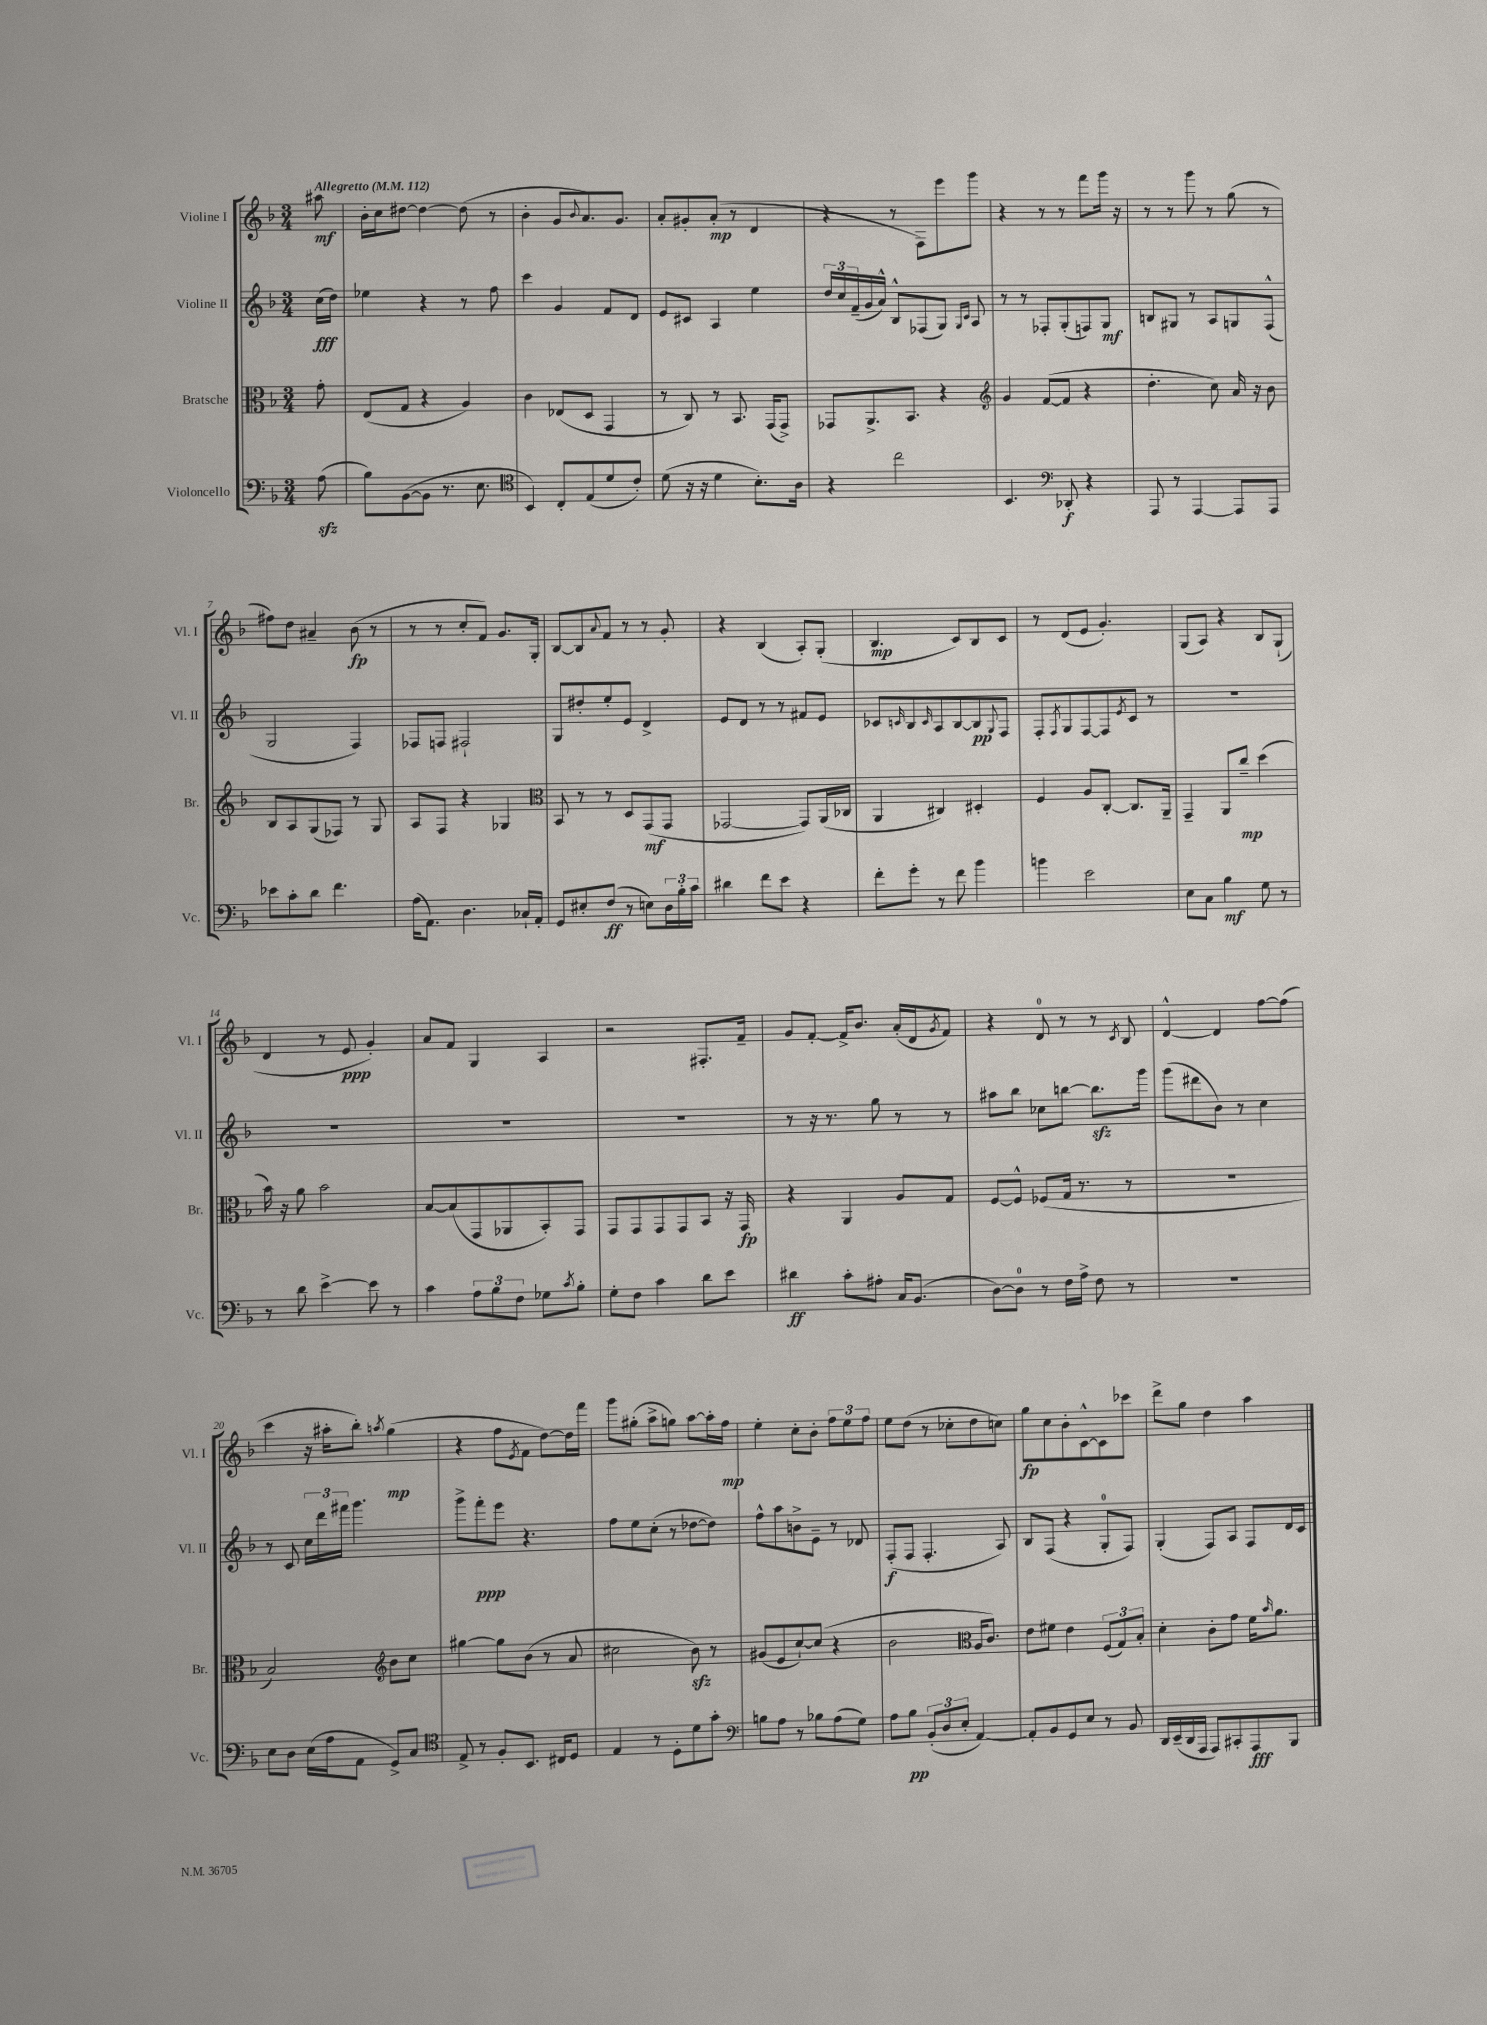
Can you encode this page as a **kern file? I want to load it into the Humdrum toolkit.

**kern	**dynam	**kern	**dynam	**kern	**dynam	**kern	**dynam
*part4	*part4	*part3	*part3	*part2	*part2	*part1	*part1
*staff4	*staff4	*staff3	*staff3	*staff2	*staff2	*staff1	*staff1
*I"Violoncello	*	*I"Bratsche	*	*I"Violine II	*	*I"Violine I	*
*I'Vc.	*	*I'Br.	*	*I'Vl. II	*	*I'Vl. I	*
*clefF4	*	*clefC3	*	*clefG2	*	*clefG2	*
*k[b-]	*	*k[b-]	*	*k[b-]	*	*k[b-]	*
*M3/4	*	*M3/4	*	*M3/4	*	*M3/4	*
*MM112	*	*MM112	*	*MM112	*	*MM112	*
=	=	=	=	=	=	=	=
!	!	!	!	!	!	!LO:TX:a:B:t=Allegretto	!
(8Azz\	.	8g'\	.	(16cc\LL	fff	8aa#X\	mf
.	.	.	.	16dd\JJ)	.	.	.
=1	=1	=1	=1	=1	=1	=1	=1
8B-\L)	.	(8E/L	.	4ee-X\	.	16b-'\LL	.
.	.	.	.	.	.	16cc\J	.
([8BB-\	.	8G/J	.	.	.	[8dd#X\J	.
8BB-\J]	.	4r	.	4r	.	4dd#\_	.
8.r	.	.	.	.	.	.	.
.	.	4A/)	.	8r	.	(8dd#\]	.
8.E\	.	.	.	.	.	.	.
.	.	.	.	8ff\	.	8r	.
=2	=2	=2	=2	=2	=2	=2	=2
*clefC4	*	*	*	*	*	*	*
4BB-/)	.	4c\	.	4ccc\	.	4b-'\	.
8C'/L	.	(8E-X/L	.	4g/	.	8g/L	.
.	.	.	.	.	.	8qqb-/	.
(8E/	.	8D/J	.	.	.	8.a/)	.
8d/	.	4GG/	.	8f/L	.	.	.
.	.	.	.	.	.	8.g/J	.
8c'/J)	.	.	.	8d/J	.	.	.
=3	=3	=3	=3	=3	=3	=3	=3
(8d\	.	8r	.	8e/L	.	8a'/L	.
16r	.	8C/)	.	8c#X/J	.	8g#X'/	.
16r	.	.	.	.	.	.	.
4d\	.	8r	.	4A/	.	(8a'/J	mp
.	.	8.BB-/	.	.	.	8r	.
8.B-'\L)	.	.	.	4ee\	.	4d/	.
.	.	(16GG/KL	.	.	.	.	.
.	.	8GG^/J)	.	.	.	.	.
16A\Jk	.	.	.	.	.	.	.
=4	=4	=4	=4	=4	=4	=4	=4
4r	.	8GG-X/L	.	24dd/LL	.	4r	.
.	.	.	.	24cc/	.	.	.
.	.	.	.	(24f~/	.	.	.
.	.	8.AA^/	.	16g/	.	.	.
.	.	.	.	16a^^/JJ)	.	.	.
2cc\	.	.	.	8B-^^/L	.	8r	.
.	.	8.BB-/J	.	.	.	.	.
.	.	.	.	(8F-X/	.	8F\L)	.
.	.	4r	.	8G/J)	.	8eee\	.
.	.	.	.	16qqG/LL	.	.	.
.	.	.	.	16qqc/JJ	.	.	.
.	.	.	.	8A/	.	8ggg\J	.
=5	=5	=5	=5	=5	=5	=5	=5
*	*	*clefG2	*	*	*	*	*
4.BB-/	.	4g/	.	8r	.	4r	.
.	.	.	.	8r	.	.	.
.	.	([8f/L	.	8F-X'/L	.	8r	.
*clefF4	*	*	*	*	*	*	*
8DD-X'/	f	8f/J]	.	(8G'/	.	8r	.
4r	.	4r	.	8Fn/)	.	8fff\L	.
.	.	.	.	8G/J	mf	16ggg\Jk	.
.	.	.	.	.	.	16r	.
=6	=6	=6	=6	=6	=6	=6	=6
8AAA/	.	4.dd'\	.	8Bn/L	.	8r	.
8r	.	.	.	8G#X/J	.	8r	.
[4AAA/	.	.	.	8r	.	8ggg\	.
.	.	8cc\)	.	8A/L	.	8r	.
8AAA/L]	.	16a/	.	8Gn/	.	(8gg\	.
.	.	16r	.	.	.	.	.
8AAA/J	.	8b-\	.	(8F^^/J	.	8r	.
!!LO:LB:g=z
=7	=7	=7	=7	=7	=7	=7	=7
8e-X\L	.	8B-/L	.	2G/	.	8ff#X\L)	.
8c'\	.	8A/	.	.	.	8dd\J	.
8d\J	.	(8G/	.	.	.	4a#X~/	.
4.f\	.	8F-X/J)	.	.	.	.	.
.	.	8r	.	4F/)	.	(8b-\	fp
.	.	8G/	.	.	.	8r	.
=8	=8	=8	=8	=8	=8	=8	=8
(16A\KL	.	8A/L	.	8F-X/L	.	8r	.
8.AA\J)	.	.	.	.	.	.	.
.	.	8F/J	.	8Fn/J	.	8r	.
4.D\	.	4r	.	2F#X`/	.	8cc'/L	.
.	.	.	.	.	.	8f/J)	.
.	.	4G-X/	.	.	.	8.g/L	.
16C-X`/LL	.	.	.	.	.	.	.
16AA'/JJ	.	.	.	.	.	16G'/Jk	.
=9	=9	=9	=9	=9	=9	=9	=9
*	*	*clefC3	*	*	*	*	*
8GG/L	.	8BB-/	.	8G/L	.	[8B-/L	.
8E#X'/	.	8r	.	8dd#X'/	.	8B-/]	.
.	.	.	.	.	.	8qqa/	.
(8F/J	ff	8r	.	8ee'/	.	8f/J	.
8r	.	8D/L	.	8e/J	.	8r	.
8En\L)	.	(8GG/	mf	4d^/	.	8r	.
24D\L	.	8GG/J	.	.	.	8g'/	.
24B-'\	.	.	.	.	.	.	.
24c\JJ	.	.	.	.	.	.	.
=10	=10	=10	=10	=10	=10	=10	=10
4d#X\	.	[2GG-X/	.	8e/L	.	4r	.
.	.	.	.	8d/J	.	.	.
8f\L	.	.	.	8r	.	(4B-/	.
8e\J	.	.	.	8r	.	.	.
4r	.	8GG-/L])	.	8f#X/L	.	8A'/L)	.
.	.	(16AA/L	.	8e/J	.	(8G'/J	.
.	.	16C-X/JJ	.	.	.	.	.
=11	=11	=11	=11	=11	=11	=11	=11
8f'\L	.	4AA/	.	8c-X/L	.	4.B-/	mp
.	.	.	.	16qqcn/	.	.	.
8g'\J	.	.	.	8B-/	.	.	.
.	.	.	.	16qqc/	.	.	.
8r	.	4C#X/)	.	8A/	.	.	.
8f\	.	.	.	[8B-/	.	8c/L)	.
4b-\	.	4D#X'/	.	8B-/]	pp	8B-/	.
.	.	.	.	8qqG/	.	.	.
.	.	.	.	8F/J	.	8c/J	.
=12	=12	=12	=12	=12	=12	=12	=12
4bn\	.	4F/	.	8F'/L	.	8r	.
.	.	.	.	8qF/	.	.	.
.	.	.	.	8G/	.	(8d/L	.
2e\	.	8A/L	.	[8F/	.	8e/J	.
.	.	[8C'/J	.	8F/]	.	4.g'/)	.
.	.	.	.	8qe/	.	.	.
.	.	8.C/L]	.	8c/J	.	.	.
.	.	.	.	8r	.	.	.
.	.	16AA~/Jk	.	.	.	.	.
=13	=13	=13	=13	=13	=13	=13	=13
8E\L	.	4GG~/	.	2.r	.	(8G/L	.
8C\J	.	.	.	.	.	8A/J)	.
4B-\	mf	8AA/L	.	.	.	4r	.
.	.	8cc~/J	mp	.	.	.	.
8G\	.	(4dd\	.	.	.	8B-/L	.
8r	.	.	.	.	.	(8G`/J	.
!!LO:LB:g=z
=14	=14	=14	=14	=14	=14	=14	=14
8r	.	16b-\)	.	2.r	.	4d/	.
.	.	16r	.	.	.	.	.
8d\	.	8a\	.	.	.	.	.
[4e^\	.	2b-\	.	.	.	8r	.
.	.	.	.	.	.	8e/	ppp
8e\]	.	.	.	.	.	4g'/)	.
8r	.	.	.	.	.	.	.
=15	=15	=15	=15	=15	=15	=15	=15
4c\	.	[8B-/L	.	2.r	.	8a/L	.
.	.	(8B-/]	.	.	.	8f/J	.
12A\L	.	8GG/	.	.	.	4G/	.
12B-\	.	.	.	.	.	.	.
.	.	8AA-X/	.	.	.	.	.
12F\J	.	.	.	.	.	.	.
8G-X\L	.	8BB-'/)	.	.	.	4A/	.
8qc/	.	.	.	.	.	.	.
8B-'\J	.	8GG/J	.	.	.	.	.
=16	=16	=16	=16	=16	=16	=16	=16
8G'\L	.	8GG/L	.	2.r	.	2r	.
8F\J	.	8GG/	.	.	.	.	.
4c\	.	8GG/	.	.	.	.	.
.	.	8GG/	.	.	.	.	.
8d\L	.	8BB-/J	.	.	.	8.F#X'/L	.
8e\J	.	16r	.	.	.	.	.
.	.	16GG/	fp	.	.	16f~/Jk	.
=17	=17	=17	=17	=17	=17	=17	=17
4d#X\	ff	4r	.	8r	.	8g/L	.
.	.	.	.	16r	.	[8f'/J	.
.	.	.	.	8.r	.	.	.
8c'\L	.	4AA/	.	.	.	16f^/KL]	.
.	.	.	.	.	.	8.b-/J	.
8A#X'\J	.	.	.	8gg\	.	.	.
16C/KL	.	8A/L	.	8r	.	(16a'/LL	.
(8.BB-/J	.	.	.	.	.	16d/J	.
.	.	.	.	.	.	8qg/	.
.	.	8G/J	.	8r	.	8f/J)	.
=18	=18	=18	=18	=18	=18	=18	=18
[8D\L)	.	[8F/L	.	8aa#X\L	.	4r	.
8D\J]	.	8F^^/J]	.	8bb-\J	.	.	.
8r	.	(8F-X/L	.	8cc-X\L	.	8d/	.
16F\LL	.	16G/Jk	.	[8bbn\J	.	8r	.
16A^\JJ	.	8.r	.	.	.	.	.
8F\	.	.	.	8.bbzz\L]	.	8r	.
.	.	.	.	.	.	8qc/	.
8r	.	8r	.	.	.	8B-/	.
.	.	.	.	16ggg\Jk	.	.	.
=19	=19	=19	=19	=19	=19	=19	=19
2.r	.	2.r	.	(8ggg\L	.	[4d^^/	.
.	.	.	.	8ddd#X\	.	.	.
.	.	.	.	8b-\J)	.	4d/]	.
.	.	.	.	8r	.	.	.
.	.	.	.	4cc\	.	[8ff\L	.
.	.	.	.	.	.	(8ff\J]	.
!!LO:LB:g=z
=20	=20	=20	=20	=20	=20	=20	=20
8E\L	.	2B-/)	.	8r	.	4ccc\	.
8D\J	.	.	.	8c/	.	.	.
(16E\LL	.	.	.	24cc\LL	.	16r	.
.	.	.	.	24ddd\	.	.	.
16A\J	.	.	.	.	.	16aa#X'\KL	.
.	.	.	.	24fff#X\JJ	.	.	.
8AA\J	.	.	.	4.ggg\	.	8bb-'\J)	.
*	*	*clefG2	*	*	*	*	*
.	.	.	.	.	.	8qaan/	.
8GG^/L)	.	8b-\L	.	.	.	(4gg\	mp
8C/J	.	8cc\J	.	.	.	.	.
=21	=21	=21	=21	=21	=21	=21	=21
*clefC4	*	*	*	*	*	*	*
8E^/	.	[4gg#X\	.	8ggg^\L	.	4r	.
8r	.	.	.	8fff'\	ppp	.	.
8F'/L	.	8gg#\L]	.	8eee\J	.	8ff\L	.
.	.	.	.	.	.	8qe/	.
8.BB-/J	.	(8b-\J	.	4.r	.	8f\J	.
.	.	8r	.	.	.	[8dd\L)	.
16C#X/KL	.	.	.	.	.	.	.
8D/J	.	8a/	.	.	.	16dd\L]	.
.	.	.	.	.	.	16fff\JJ	.
=22	=22	=22	=22	=22	=22	=22	=22
4E/	.	2cc#X\	.	8ff\L	.	8ggg\L	.
.	.	.	.	8ee\	.	(8gg#X'\J	.
8r	.	.	.	(8cc'\J	.	8aa^\L	.
8D'\L	.	.	.	8r	.	8ggn\J)	.
8d\	.	8b-zz\)	.	[8dd-X\L	.	[8aa\L	.
8g'\J	.	8r	.	8dd-\J])	.	16aa'\L]	.
.	.	.	.	.	.	16ff\JJ	mp
=23	=23	=23	=23	=23	=23	=23	=23
*clefF4	*	*	*	*	*	*	*
8Bn\L	.	(8g#X/L	.	8ff^^\L	.	4ee'\	.
8A\J	.	8e/	.	8aa\	.	.	.
8r	.	[8cc`/)	.	8bn^\	.	8cc'\L	.
8B-X\L	.	(8cc/J]	.	8e~\J	.	8b-'\J	.
(8A\	.	4r	.	8r	.	12ff\L	.
.	.	.	.	.	.	12ee\	.
8G\J)	.	.	.	8d-X/	.	.	.
.	.	.	.	.	.	12ff\J	.
=24	=24	=24	=24	=24	=24	=24	=24
8A\L	.	2b-\	.	(8F'/L	f	8ee\L	.
8B-\J	pp	.	.	8F/J	.	(8dd\J	.
(12BB-'/L	.	.	.	4.F'/	.	8r	.
12D/	.	.	.	.	.	.	.
.	.	.	.	.	.	8cc-X'\L	.
12E'/J	.	.	.	.	.	.	.
*	*	*clefC3	*	*	*	*	*
[4AA/)	.	16A/KL	.	.	.	8dd\	.
.	.	8.c/J)	.	.	.	.	.
.	.	.	.	8A/)	.	8ccn\J)	.
=25	=25	=25	=25	=25	=25	=25	=25
8AA'/L]	.	8e\L	.	8B-/L	.	8gg\L	fp
8BB-/	.	8f#X\J	.	(8F/J	.	8cc\	.
8GG/	.	4e\	.	4r	.	8b-'\	.
8E/J	.	.	.	.	.	[8c^^\	.
8r	.	(12F/L	.	8G'/L	.	8c\]	.
.	.	12G/)	.	.	.	.	.
8BB-/	.	.	.	8F/J)	.	8ccc-X\J	.
.	.	12B-'/J	.	.	.	.	.
=26	=26	=26	=26	=26	=26	=26	=26
16DD/LL	.	4d'\	.	(4G'/	.	8ddd^\L	.
(16EE~/	.	.	.	.	.	.	.
16DD/	.	.	.	.	.	8gg\J	.
16AAA/JJ	.	.	.	.	.	.	.
8AAA/L)	.	8c'\L	.	8F/L)	.	4dd\	.
8CC#X'/	.	8g\J	.	8A/J	.	.	.
8AAA/	fff	16f\KL	.	8F/L	.	4aa\	.
.	.	16qqb-/	.	.	.	.	.
.	.	8.a\J	.	.	.	.	.
8BBB-/J	.	.	.	16d/L	.	.	.
.	.	.	.	16c/JJ	.	.	.
==	==	==	==	==	==	==	==
*-	*-	*-	*-	*-	*-	*-	*-
